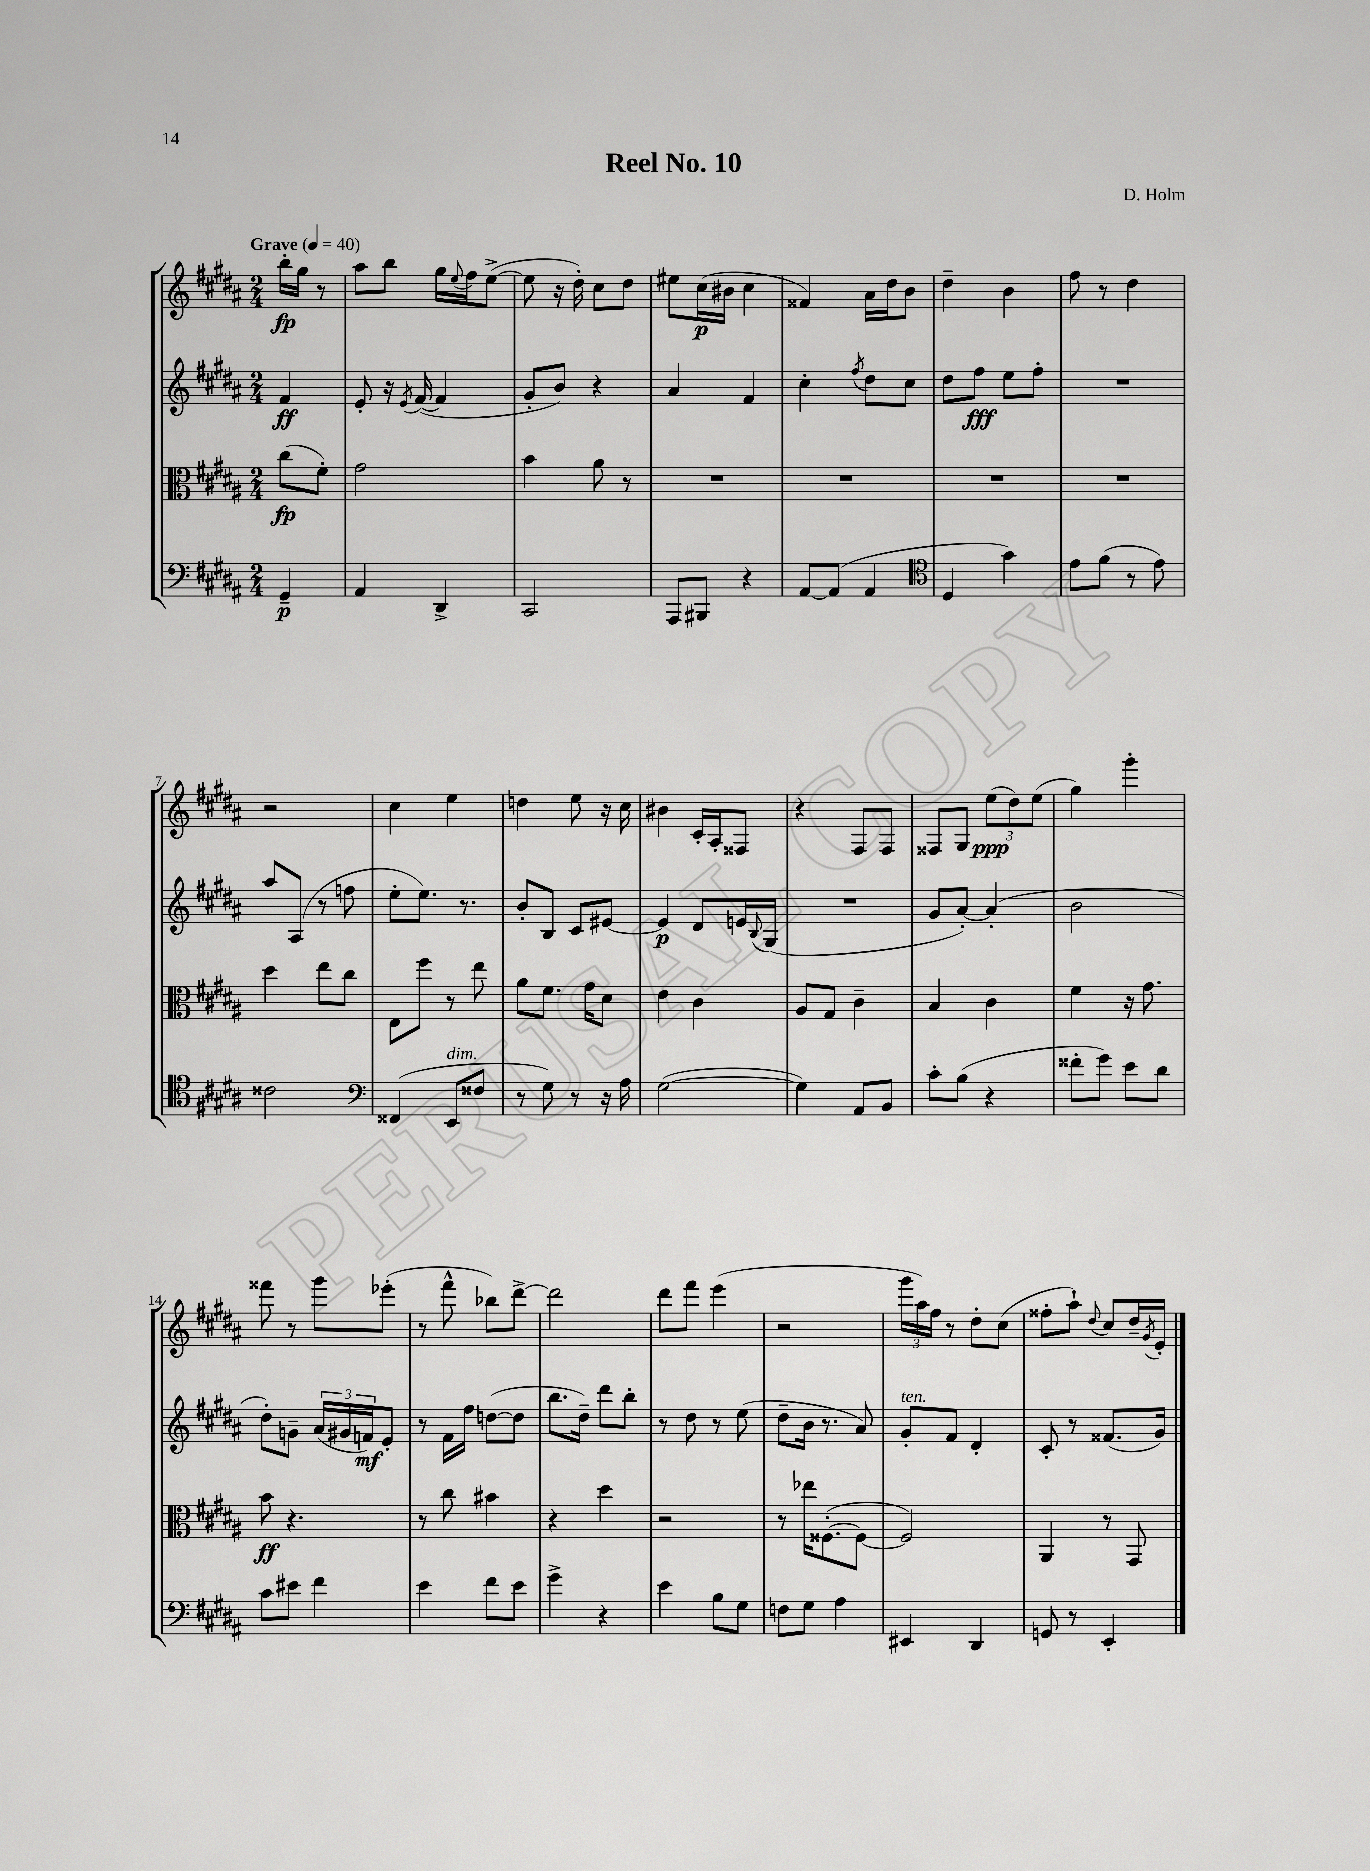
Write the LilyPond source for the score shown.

\header { title = "Reel No. 10" composer = "D. Holm" }
<<
\new StaffGroup <<
\new Staff = "s0" {
    \clef treble \key b \major \numericTimeSignature \time 2/4 \partial 4 \tempo "Grave" 4 = 40
    b''16-.\fp gis''16 r8 |
    ais''8 b''8 gis''16 \appoggiatura { e''8 } fis''16 e''8~->( |
    e''8 r16 dis''16-.) cis''8 dis''8 |
    eis''8 cis''16\p( bis'16 cis''4 |
    fisis'4) ais'16 dis''16 b'8 |
    dis''4-- b'4 |
    fis''8 r8 dis''4 |
    r2 |
    cis''4 e''4 |
    d''4 e''8 r16 cis''16 |
    bis'4 cis'16-. ais16-. fisis8 |
    r4 fis8 fis8 |
    fisis8 gis8 \tuplet 3/2 { e''8\ppp( dis''8) e''8( } |
    gis''4) gis'''4-. |
    fisis'''8 r8 gis'''8 ees'''8-.( |
    r8 fis'''8-^ bes''8) dis'''8~-> |
    dis'''2 |
    dis'''8 fis'''8 e'''4( |
    r2 |
    \tuplet 3/2 { gis'''16 ais''16) fis''16 } r8 dis''8-. cis''8( |
    fisis''8-. ais''8-!) \appoggiatura { dis''8 } cis''8 dis''16-- \acciaccatura { gis'8 } e'16-. \bar "|." |
}
\new Staff = "s1" {
    \clef treble \key b \major \numericTimeSignature \time 2/4 \partial 4
    fis'4\ff |
    e'8-. r16 \acciaccatura { e'8 } fis'16~( fis'4 |
    gis'8-. b'8) r4 |
    ais'4 fis'4 |
    cis''4-. \acciaccatura { fis''8 } dis''8 cis''8 |
    dis''8 fis''8\fff e''8 fis''8-. |
    R2 |
    ais''8 ais8( r8 f''8 |
    e''8-. e''8.) r8. |
    b'8-. b8 cis'8 eis'8~ |
    eis'4\p dis'8 e'16 \appoggiatura { b8 } gis16( |
    R2 |
    gis'8 ais'8~-.) ais'4-.( |
    b'2 |
    dis''8-.) g'8-- \tuplet 3/2 { ais'16( gis'16 f'16\mf) } e'8-. |
    r8 fis'16 fis''16 d''8~( d''8 |
    b''8. dis''16--) dis'''8 b''8-. |
    r8 dis''8 r8 e''8( |
    dis''8-- b'16 r8. ais'8) |
    gis'8-.^\markup { \italic "ten." } fis'8 dis'4-. |
    cis'8-. r8 fisis'8.( gis'16) \bar "|." |
}
\new Staff = "s2" {
    \clef alto \key b \major \numericTimeSignature \time 2/4 \partial 4
    cis''8\fp( fis'8-.) |
    gis'2 |
    b'4 ais'8 r8 |
    R2 |
    R2 |
    R2 |
    R2 |
    dis''4 e''8 cis''8 |
    e8 fis''8 r8 e''8 |
    ais'8 fis'8. gis'16 dis'8 |
    e'4 cis'4 |
    ais8 gis8 cis'4-- |
    b4 cis'4 |
    fis'4 r16 gis'8. |
    b'8\ff r4. |
    r8 cis''8 bis'4 |
    r4 dis''4 |
    r2 |
    r8 ees''16 fisis8.~-.( fisis8~ |
    fisis2) |
    ais,4 r8 gis,8 \bar "|." |
}
\new Staff = "s3" {
    \clef bass \key b \major \numericTimeSignature \time 2/4 \partial 4
    gis,4--\p |
    ais,4 dis,4-> |
    cis,2 |
    ais,,8 bis,,8 r4 |
    ais,8~ ais,8( ais,4 |
    \clef tenor dis4 gis'4) |
    e'8 fis'8( r8 e'8) |
    cisis'2 |
    \clef bass fisis,4( e,8^\markup { \italic "dim." } fisis8 |
    r8 gis8) r8 r16 ais16 |
    gis2~( |
    gis4) ais,8 b,8 |
    cis'8-. b8( r4 |
    fisis'8-. gis'8) e'8 dis'8 |
    cis'8 eis'8 fis'4 |
    e'4 fis'8 e'8 |
    gis'4-> r4 |
    e'4 b8 gis8 |
    f8 gis8 ais4 |
    eis,4 dis,4 |
    g,8 r8 e,4-. \bar "|." |
}
>>
>>
